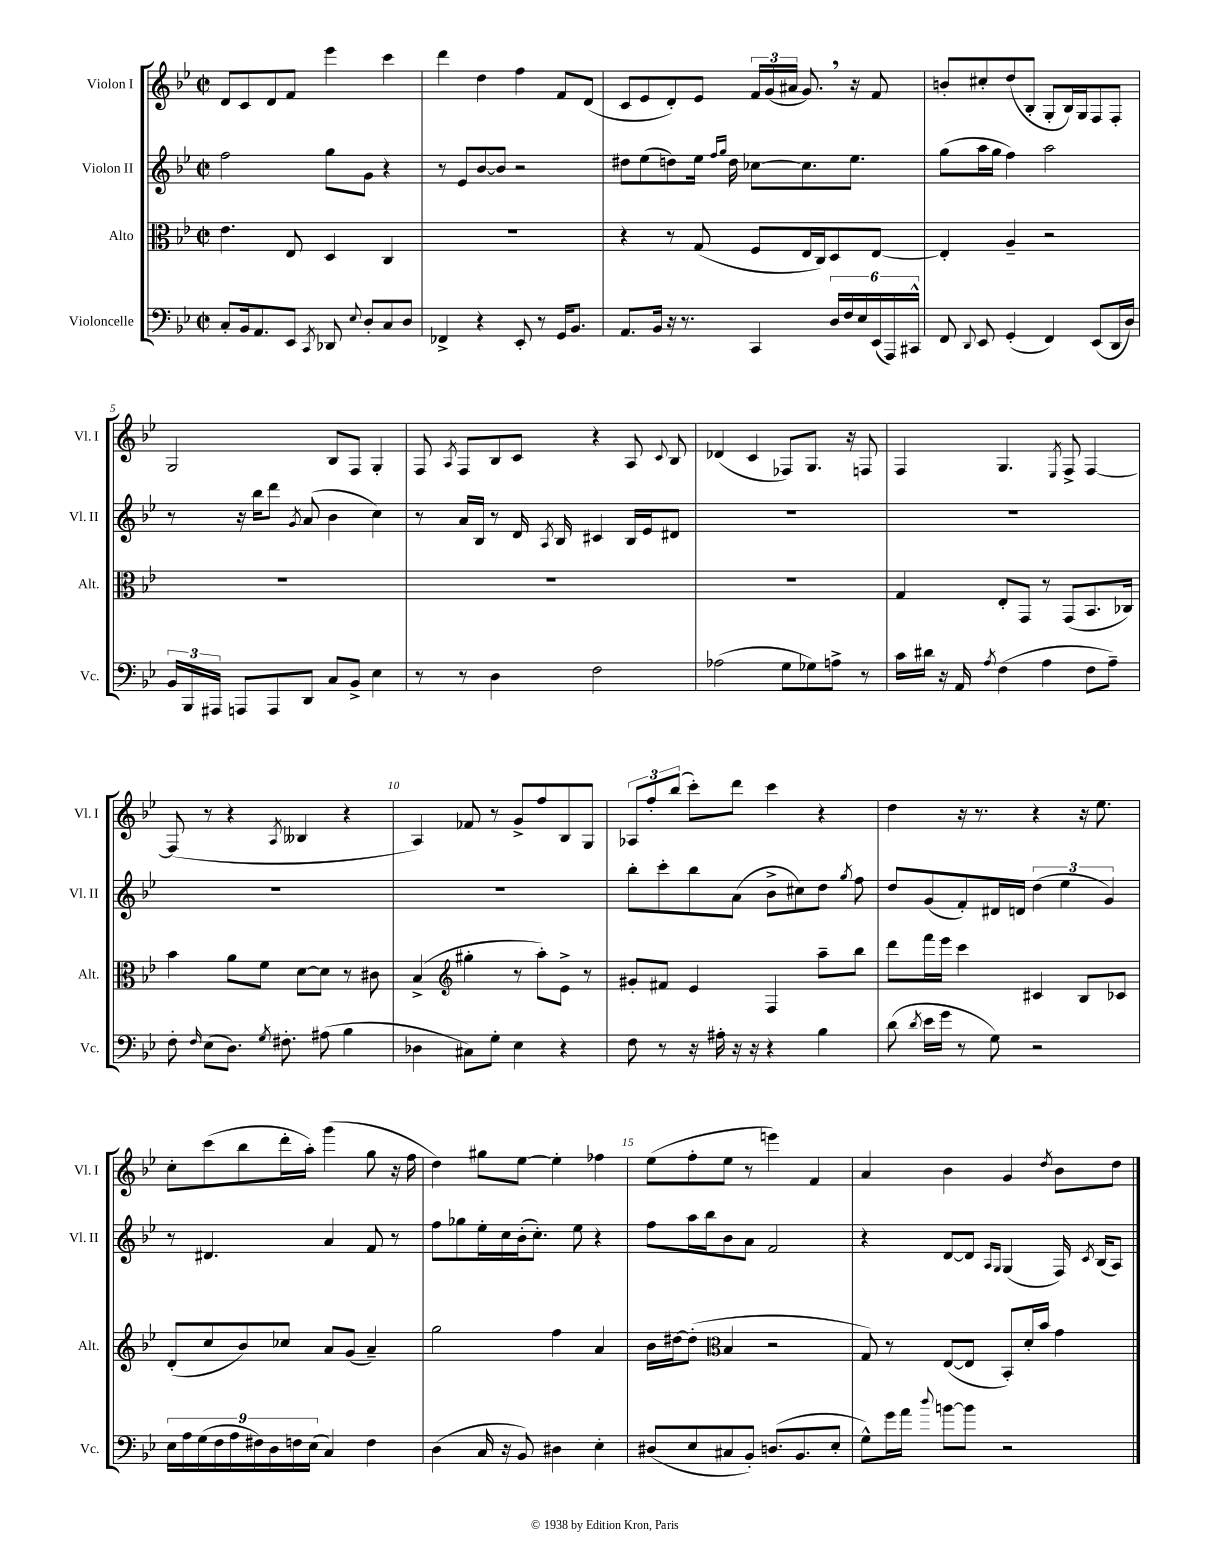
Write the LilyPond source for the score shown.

<<
\new StaffGroup <<
\new Staff = "s0" \with { instrumentName = "Violon I" shortInstrumentName = "Vl. I" } {
    \clef treble \key bes \major \defaultTimeSignature \time 2/2
    \autoBeamOff d'8[ c'8 d'8 f'8] ees'''4 c'''4 |
    d'''4 d''4 f''4 f'8[ d'8]( |
    c'8[ ees'8 d'8-.) ees'8] \tuplet 3/2 { f'16[ g'16( ais'16] } g'8.) \breathe r16 f'8 |
    b'8[-. cis''8-. d''8( bes8]-. g8[-. bes16) g16 f8 f8]-. |
    g2 bes8[ f8] g4-. |
    f8 \acciaccatura { a8 } f8[ bes8 c'8] r4 a8 \appoggiatura { c'8 } bes8 |
    des'4( c'4 fes8[) g8.] r16 f8 |
    f4 g4. \acciaccatura { ees8 } f8-> f4~ |
    f8( r8 r4 \acciaccatura { a8 } beses4 r4 |
    a4) fes'8 r8 g'8[-> f''8 bes8 g8] |
    \tuplet 3/2 { aes8[ f''8-. bes''8]( } c'''8[-.) d'''8] c'''4 r4 |
    d''4 r16 r8. r4 r16 ees''8. |
    c''8[-. c'''8( bes''8 d'''16-. a''16]-.) g'''4( g''8 r16 f''16 |
    d''4) gis''8[ ees''8]~ ees''4-. fes''4 |
    ees''8[( f''8-. ees''8] r8 e'''4) f'4 |
    a'4 bes'4 g'4 \acciaccatura { d''8 } bes'8[ d''8] \bar "|." |
}
\new Staff = "s1" \with { instrumentName = "Violon II" shortInstrumentName = "Vl. II" } {
    \clef treble \key bes \major \defaultTimeSignature \time 2/2
    \autoBeamOff f''2 g''8[ g'8] r4 |
    r8 ees'8[ bes'8~ bes'8] r2 |
    dis''8[ ees''8( d''8) ees''16] \grace { f''16[ g''16] } d''16 ces''8[~ ces''8. ees''8.] |
    g''8[( a''16 g''16] f''4) a''2 |
    r8 r16 bes''16[ d'''8] \acciaccatura { g'8 } a'8( bes'4 c''4) |
    r8 a'16[ bes16] r8 d'16 \acciaccatura { a8 } bes16 cis'4 bes16[ ees'16 dis'8] |
    R1 |
    R1 |
    R1 |
    R1 |
    bes''8[-. c'''8-. bes''8 a'8]( bes'8[-> cis''8) d''8] \acciaccatura { g''8 } f''8 |
    d''8[ g'8( f'8-.) dis'16 d'16] \tuplet 3/2 { d''4( ees''4 g'4) } |
    r8 dis'4. a'4 f'8 r8 |
    f''8[ ges''8 ees''16-. c''16 bes'16-.( c''8.]-.) ees''8 r4 |
    f''8[ a''16 bes''16 bes'8 a'8] f'2 |
    r4 d'8[~ d'8] \grace { a16[ g16] } g4( f16) \acciaccatura { c'8 } bes16[( a8]) \bar "|." |
}
\new Staff = "s2" \with { instrumentName = "Alto" shortInstrumentName = "Alt." } {
    \clef alto \key bes \major \defaultTimeSignature \time 2/2
    \autoBeamOff ees'4. ees8 d4 c4 |
    R1 |
    r4 r8 g8( f8[ ees16 c16) d8 ees8]~ |
    ees4-. a4-- r2 |
    R1 |
    R1 |
    R1 |
    g4 ees8[-. g,8] r8 g,8[( bes,8. ces16]) |
    bes'4 a'8[ f'8] d'8[~ d'8] r8 cis'8 |
    bes4->( \clef treble gis''4-. r8 a''8[-.) ees'8]-> r8 |
    gis'8[-. fis'8] ees'4 f4 a''8[-- bes''8] |
    d'''8[ f'''16 ees'''16] c'''4 cis'4 bes8[ ces'8] |
    d'8[-.( c''8 bes'8) ces''8] a'8[ g'8]( a'4--) |
    g''2 f''4 a'4 |
    bes'16[ dis''16~ dis''8]-.( \clef alto bes4 r2 |
    g8) r8 ees8[~( ees8] bes,8[-.) d'16-. bes'16] g'4 \bar "|." |
}
\new Staff = "s3" \with { instrumentName = "Violoncelle" shortInstrumentName = "Vc." } {
    \clef bass \key bes \major \defaultTimeSignature \time 2/2
    \autoBeamOff c8[-. bes,16 a,8. ees,8] \acciaccatura { c,8 } des,8 \appoggiatura { ees8 } d8[-. c8 d8] |
    fes,4-> r4 ees,8-. r8 g,16[ bes,8.] |
    a,8.[ bes,16] r16 r8. c,4 \tuplet 6/4 { d16[ f16 ees16 ees,16( a,,16) cis,16]-^ } |
    f,8 \appoggiatura { d,8 } ees,8 g,4-.( f,4) ees,8[( d,16 d16]) |
    \tuplet 3/2 { bes,16[ bes,,16 ais,,16] } a,,8[ a,,8 d,8] c8[ bes,8]-> ees4 |
    r8 r8 d4 f2 |
    aes2( g8[ ges8) a8]-> r8 |
    c'16[ dis'16] r16 a,16 \acciaccatura { a8 } f4( a4 f8[ a8]--) |
    f8-. \grace { f16 } ees8[( d8.]) \acciaccatura { g8 } fis8.-. ais8( bes4 |
    des4 cis8[) g8]-. ees4 r4 |
    f8 r8 r16 ais16-. r16 r16 r4 bes4 |
    d'8( \acciaccatura { d'8 } ees'16[ g'16] r8 g8) r2 |
    \tuplet 9/8 { ees16[ a16 g16( f16 a16 fis16) d16 f16 ees16]( } c4) f4 |
    d4( c16 r16 bes,8) dis4 ees4-. |
    dis8[( ees8 cis8 bes,8]-.) d8.[( bes,8. ees8]-. |
    g8[-^) g'16 a'16] \appoggiatura { d''8 } b'8[~ b'8] r2 \bar "|." |
}
>>
>>
\layout { \context { \Score \override BarNumber.break-visibility = ##(#f #t #t) barNumberVisibility = #(every-nth-bar-number-visible 5) } }
